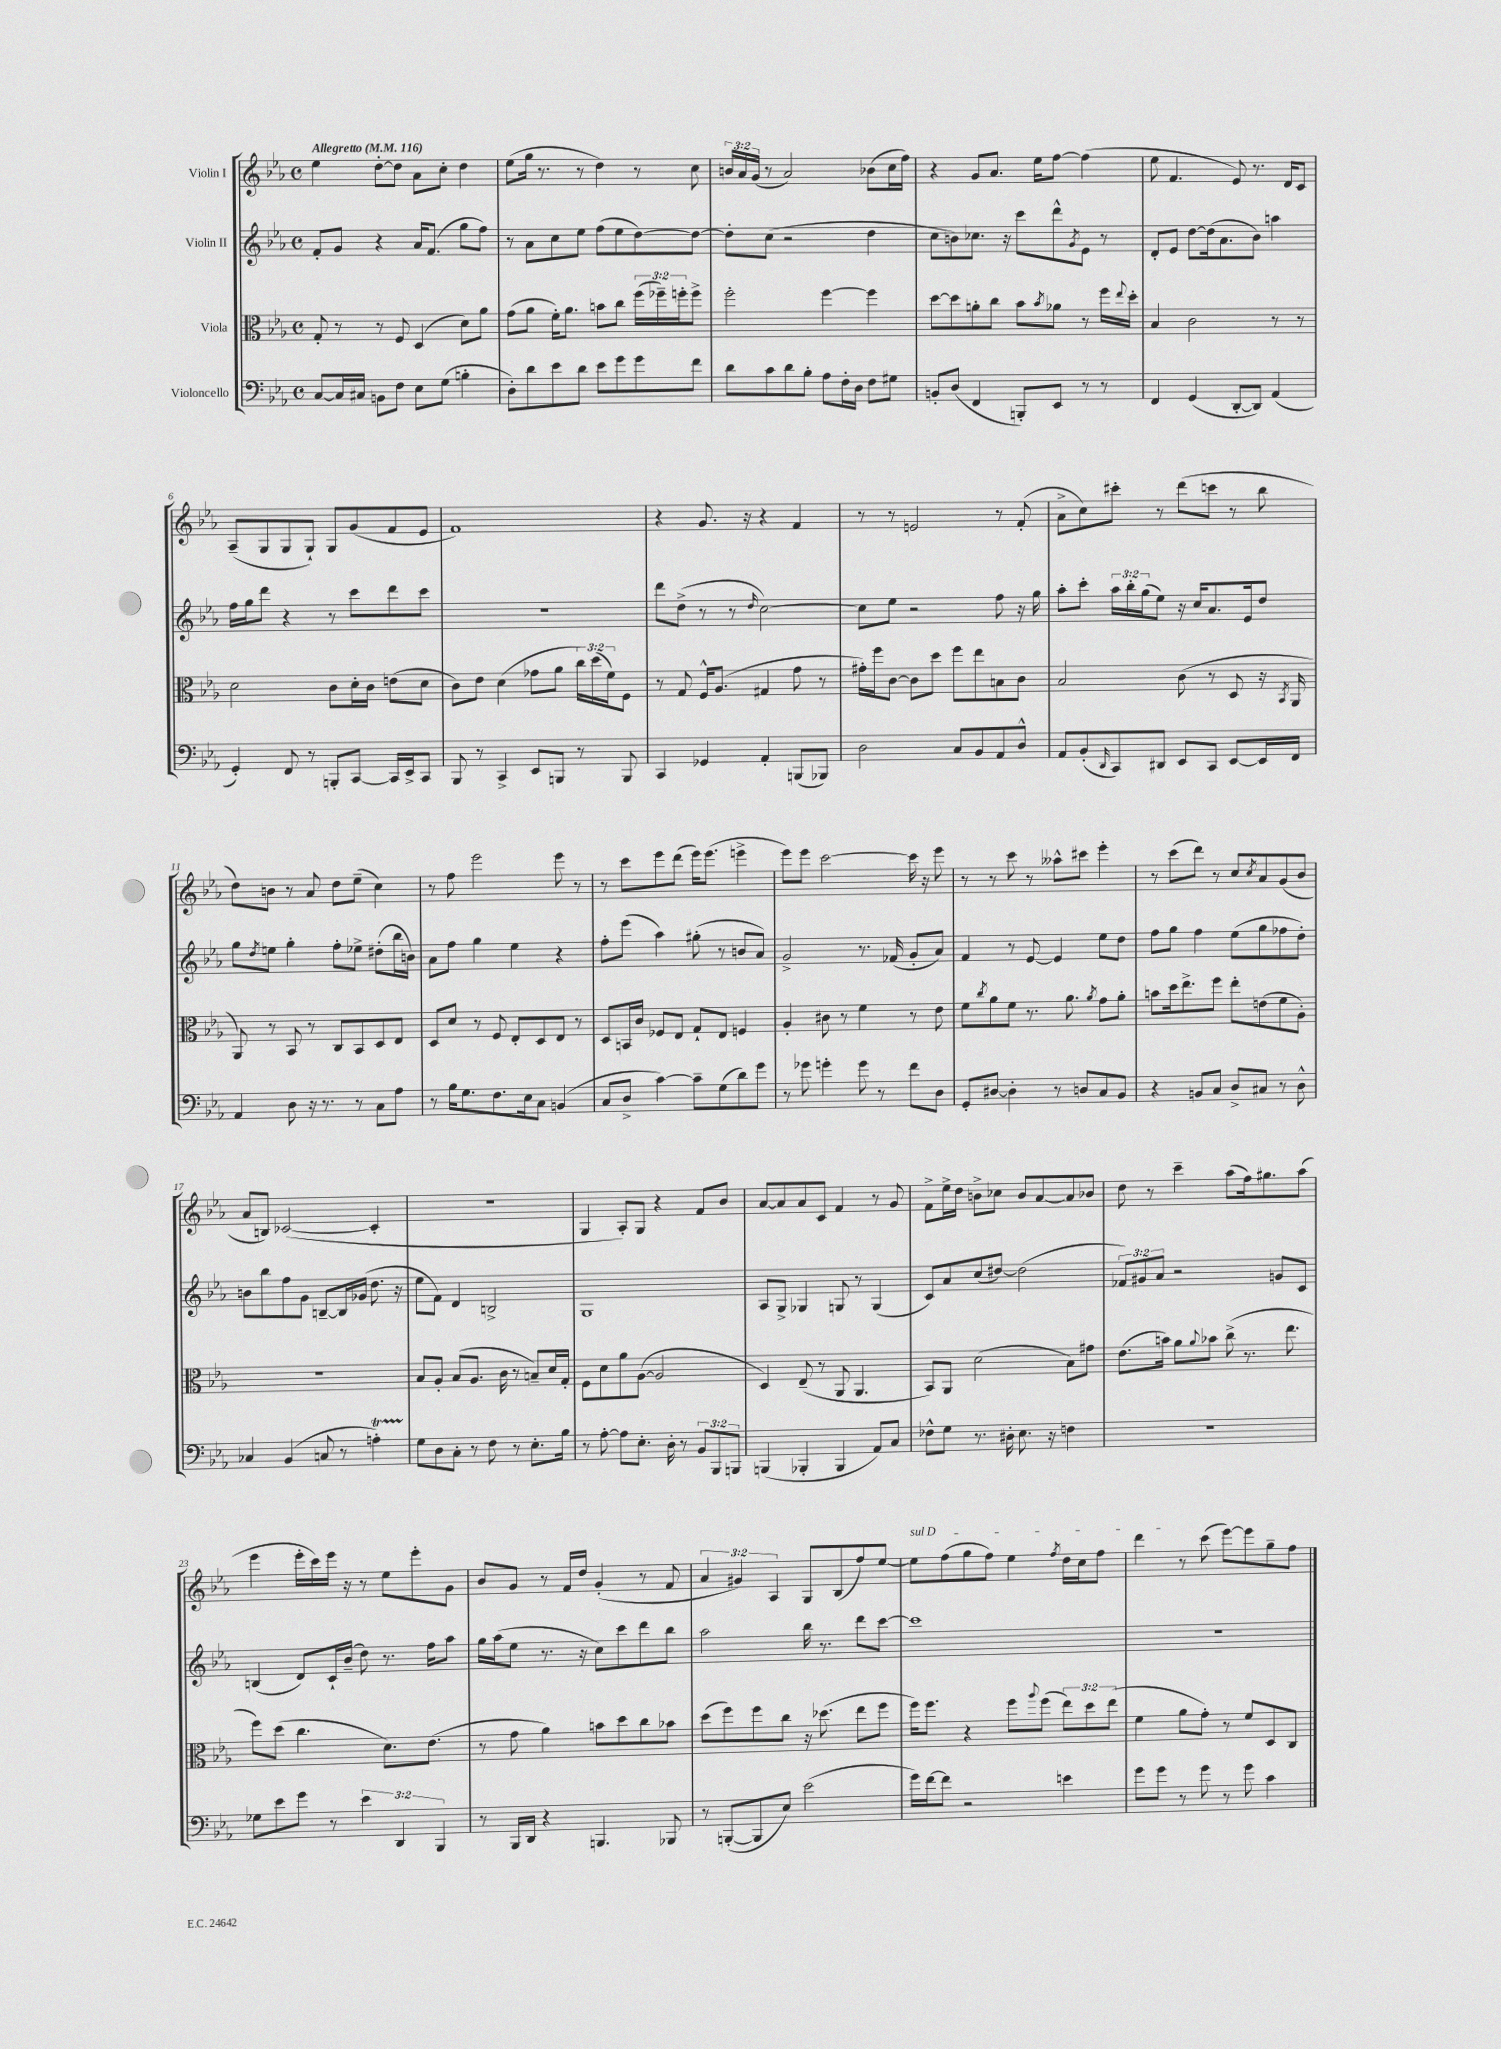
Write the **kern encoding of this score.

**kern	**kern	**kern	**kern
*part4	*part3	*part2	*part1
*staff4	*staff3	*staff2	*staff1
*I"Violoncello	*I"Viola	*I"Violin II	*I"Violin I
*clefF4	*clefC3	*clefG2	*clefG2
*k[b-e-a-]	*k[b-e-a-]	*k[b-e-a-]	*k[b-e-a-]
*M4/4	*M4/4	*M4/4	*M4/4
*met(c)	*met(c)	*met(c)	*met(c)
*MM116	*MM116	*MM116	*MM116
=1	=1	=1	=1
!	!	!	!LO:TX:a:B:t=Allegretto
[8C/L	8G'/	8f'/L	4ee-\
16C/L]	8r	8g/J	.
16C#X/JJ	.	.	.
8BBn\L	8r	4r	[8dd'\L
8F\J	8F/	.	8dd\J]
8E-\L	(4D/	16a-/KL	8a-\L
.	.	(8.f/J	.
(8G\J	.	.	8cc'\J
4Bn'\	8d\L)	8gg\L	4dd\
.	8a-\J	8ff\J)	.
=2	=2	=2	=2
8D'\L)	(8g\L	8r	(8ee-\L
8d\	8a-\J	8a-\L	16gg\Jk
.	.	.	8.r
8e-\	16f'\KL)	8cc\	.
.	8.a-\J	.	.
8d\J	.	8ee-\J	8r
8e-\L	8bn\L	(8ff\L	4dd\)
8g\	8cc\J	8ee-\	.
8g\	(24ff\LL	[8dd\)	8r
.	24ff-X~\)	.	.
.	24ffn'\J	.	.
8f\J	8ff^\J	8dd\J_	8cc\
=3	=3	=3	=3
8d\L	2ff'\	8dd'\L]	24bn/LL
.	.	.	24a-/
.	.	.	(24g/JJ
8c\	.	(8cc\J	8r
8d\	.	2r	2a-/)
8B-'\J	.	.	.
8A-\L	[4ff\	.	.
16F'\L	.	.	.
16D\JJ	.	.	.
8F\L	4ff\]	4dd\	(8b-X\L
8G#X\J	.	.	16cc\L
.	.	.	16ff\JJ)
=4	=4	=4	=4
8BBn'/L	[8dd\L	8cc\L	4r
(8D/J	8dd\]	8bn\)	.
4FF/	8an'\	8.cc-X\J	8g/L
.	8cc\J	.	8.a-/J
.	.	16r	.
8BBBn'/L)	8b-\L	8ccc\L	.
.	.	.	16ee-\KL
.	8qb-/	.	.
8EE-/J	8a-X\J	8ddd^^\	[8ff\J
.	.	8qg/	.
8r	8r	8e-\J	(4ff\]
8r	16ff\LL	8r	.
.	8qqee-/	.	.
.	16dd'\JJ	.	.
=5	=5	=5	=5
4FF/	4B-/	8d'/L	8ee-\
.	.	8e-/J	4.f/
(4GG/	2c\	[8dd\L	.
.	.	(16dd\k]	.
.	.	8.a-\	.
[8DD'/L	.	.	8e-/)
8DD/J])	.	8b-\J)	8.r
(4AA-/	8r	4aan\	.
.	.	.	16d/KL
.	8r	.	8c/J
!!LO:LB:g=z
=6	=6	=6	=6
4GG'/)	2d\	16ff\LL	(8A-~/L
.	.	16gg\J	.
.	.	8ddd\J	8G/
8FF/	.	4r	8G/
8r	.	.	8G`/J)
8BBBn'/L	8c\L	8r	8G/L
[8CC/J	16d'\L	8ccc\L	(8g/
.	16c\JJ	.	.
16CC/LL]	(8en\L	8ddd\	8f/
16EE-^/J	.	.	.
8CC/J	8d\J	8ccc\J	8e-/J
=7	=7	=7	=7
8BBB-/	8c\L)	1r	1f)
8r	8e-\J	.	.
4CC^/	(4d\	.	.
8EE-/L	8g-X\L	.	.
8BBBn/J	8a-\J	.	.
8r	24cc\LL)	.	.
.	(24dd\	.	.
.	24f\J)	.	.
8BBB/	8F\J	.	.
=8	=8	=8	=8
4CC/	8r	8ddd\L	4r
.	8G/	(8dd^\J	.
4GG-X/	16F^^/KL	8r	8.g/
.	(8.A-/J	.	.
.	.	8r	.
.	.	.	16r
.	.	16qqdd/	.
4AA-'/	4G#X/	[2cc\)	4r
(8BBBn/L	8g\	.	4f/
8BBB-X/J)	8r	.	.
=9	=9	=9	=9
2D\	16g#X'\LL)	8cc\L]	8r
.	16ff\J	.	.
.	[8c\J	8ee-\J	8r
.	8c\L]	2r	2en/
.	8dd\J	.	.
8C/L	8ff\L	.	.
8BB-/	8ee-\	.	.
8AA-/	8Bn\	8ff\	8r
8D^^/J	8c\J	16r	(8f'/
.	.	16gg\	.
=10	=10	=10	=10
8AA-/L	2B-/	8aa-'\L	8a-^\L
(8BB-'/	.	8ccc'\J	8cc\)
16qqDD/	.	.	.
8CC/)	.	24aa-\LL	8ccc#X'\J
.	.	24bb-'\	.
.	.	(24gg\J	.
8DD#X/J	.	8ee-\J)	8r
8EE-/L	(8c\	16r	(8ddd\L
.	.	16cc/KL	.
8CC/J	8r	8.a-/	8cccn\J
[8EE-/L	8D/	.	8r
.	.	16e-/k	.
16EE-/L]	16r	8dd/J	8bb-\
.	8qBB-/	.	.
16FF/JJ	16AA-/	.	.
!!LO:LB:g=z
=11	=11	=11	=11
4AA-/	8AA-/)	8gg\L	8dd\L)
.	.	8qdd/	.
.	8r	8een\J	8bn\J
8D\	8BB-/	4gg'\	8r
16r	8r	.	8a-/
8.r	.	.	.
.	8C/L	8ff'\L	8dd\L
8r	8BB-/	8ee-X^\J	(8ee-~\J
8C\L	8D/	(8dd#X'\L	4cc\)
8A-\J	8E-/J	16bb-\L	.
.	.	16bn\JJ)	.
=12	=12	=12	=12
8r	8D/L	8a-\L	8r
16B-\KL	8d/J	8ff\J	8ff\
8.G\	.	.	.
.	8r	4gg\	2eee-\
8.F\	8F/	.	.
.	8E-'/L	4ee-\	.
16E-\k	.	.	.
8C\J	8D/	.	.
(4BBn/	8E-/J	4r	8eee-\
.	8r	.	8r
=13	=13	=13	=13
8C/L	8D/L	8ff'\L	8r
8D^/J	16BBn/L	(8eee-\J	8ccc\L
.	16c/JJ	.	.
[4c\)	8F-X/L	4aa-\)	8eee-\
.	8E-/J	.	(8ddd\J
8c~\L]	8G`/L	(8gg#X'\	16eee-\KL)
.	.	.	(8.eee-\J
(8G\	8E-/J	8r	.
8d\)	4Fn/	8bn/L	4eeen^\
8g\J	.	8a-/J)	.
=14	=14	=14	=14
8r	4A-'/	2g^/	8eee-\L)
8g-X\	.	.	8eee-\J
4gn'\	8c#X\	.	[2ccc\
.	8r	.	.
8g\	4f\	8.r	.
8r	.	.	.
.	.	(16f-X/	.
8f\L	8r	8g'/L	16ccc\]
.	.	.	16r
8D\J	8e-\	8a-/J)	8eee-\
=15	=15	=15	=15
8GG'/L	8f\L	4f/	8r
.	8qcc/	.	.
[8D#X/J	8a-\	.	8r
4D#'\]	8f\J	8r	8ccc\
.	8.r	[8e-/	8r
8r	.	4e-/]	8aa--X^^\L
.	8.a-\	.	.
8Dn/L	.	.	8ccc#X\J
.	8qa-/	.	.
8C/	8g\L	8ee-\L	4eee-'\
8BB-/J	8a-'\J	8dd\J	.
=16	=16	=16	=16
4r	8bn\L	8ff\L	8r
.	16dd\k	8gg\J	(8ccc\L
.	8.ee-^\	.	.
8BBn/L	.	4ff\	8ddd\J)
8C/J	8ff\J	.	8r
8D^/L	8ee-'\L	(8ee-\L	8cc/L
.	.	.	8qcc/
8C#X/J	(8en\	8gg\	8a-/
8r	8f\	8ff-X\	(8g/
8D^^\	8A-'\J)	8dd'\J)	8b-/J
!!LO:LB:g=z
=17	=17	=17	=17
4C-X/	1r	8bn\L	8a-/L
.	.	8bb-\	8Bn/J)
(4BB-/	.	8ff\	([2c-X/
.	.	8g\J	.
8Cn/	.	[8Bn~/L	.
8r	.	16B/L]	.
.	.	(16g-X/JJ	.
4Ant'\)	.	8.dd\	4c-'/]
.	.	16r	.
=18	=18	=18	=18
8G\L	8B-/L	8ee-\L	1r
8D\	8A-'/J	8f\J)	.
8C'\J	(8B-/L	4d/	.
8r	8.A-/J	.	.
8F\	.	2Bn^/	.
.	16c\	.	.
8r	8r	.	.
8.E-'\L	8Bn~/L)	.	.
.	16d/L	.	.
16B-\Jk	16G'/JJ	.	.
=19	=19	=19	=19
8r	8F\L	1G	4G/
[8A-'\	8d\	.	.
8A-\L]	8a-\	.	8A-'/L)
8.E-'\J	([8A-\J	.	8G/J
.	2A-/]	.	4r
16D'\	.	.	.
8r	.	.	.
12BB-/L	.	.	8f/L
12BBB-/	.	.	.
.	.	.	8b-/J
12BBBn/J	.	.	.
=20	=20	=20	=20
(4BBBn/	4D/)	8A-/L	[8a-/L
.	.	8G^/J	8a-/]
4BBB-X'/	(8E-~/	4G-X/	8a-/
.	8r	.	8c/J
4BBB-/	8AA-/	8Gn/	4f/
.	4.AA-/	8r	.
8AA-/L)	.	(4G/	8r
8C/J	.	.	8g/
=21	=21	=21	=21
8F-X^^\L	8BB-/L)	8c/L)	8f^\L
8G\J	8AA-/J	8a-/	16ee-^\L
.	.	.	16dd\JJ
8.r	(2d\	(8cc/	8bn^\L
.	.	[8dd#X/J)	8cc-X\J
16D#X'\	.	.	.
8.E-\	.	(2dd#\]	8b/L
.	.	.	[8a-/
16r	.	.	.
4Fn\	8B-\L)	.	8a-/]
.	8g#X\J	.	8b-X/J
=22	=22	=22	=22
1r	(8.e-\L	12f-X/L)	8dd\
.	.	12g#X/	.
.	.	.	8r
.	.	12a-/J	.
.	16bn\Jk)	.	.
.	8a-\L	2r	4ccc~\
.	8qqa-/	.	.
.	8b-X\J	.	.
.	(8cc^\	.	(8aa-\L
.	8.r	.	16ff\k)
.	.	.	8.gg#X\
.	.	8gn/L	.
.	8.ee-\	.	.
.	.	8c/J	(8aa-\J
!!LO:LB:g=z
=23	=23	=23	=23
8G-X\L	8ff\L)	(4Bn/	4eee-\
8e-\	(8dd\J	.	.
8g\J	4.cc\	8d/L)	16eee-'\LL
.	.	.	16ccc\)
8r	.	16c`/L	16eee-\JJ
.	.	(16b-~/JJ	16r
6e-\	.	8dd\)	8r
.	8.d\L)	8.r	8ee-\L
6DD/	.	.	.
.	.	.	8eee-'\
.	(8.e-\J	16ff\KL	.
6BBB-/	.	.	.
.	.	8aa-\J	8g\J
=24	=24	=24	=24
8r	8r	16gg\LL	8b-/L
.	.	(16aa-\J	.
16BBB-/LL	8g\	8ee-\J	8g/J
16DD/JJ	.	.	.
4r	4a-\)	8.r	8r
.	.	.	16f/LL
.	.	16r	16dd/JJ
4.BBBn/	8bn\L	8cc\L)	(4g'/
.	8dd\	8ccc\	.
.	8cc\	8ddd\	8r
8BBB-X/	8b-X\J	8bb-\J	8f/
=25	=25	=25	=25
8r	(8dd\L	2aa-\	6a-/
([8BBBn'/L	8ff\)	.	.
.	.	.	6g#X/)
8BBB/]	8ff\	.	.
.	.	.	6A-/
8E-/J)	8cc\J	.	.
(2e-\	16r	16bb-\	8G/L
.	(8.dd-X\	8.r	.
.	.	.	(8B-/
.	8ee-\L	8ddd\L	8ff/)
.	8ff\J	[8ccc\J	[8ee-/J
=26	=26	=26	=26
!	!	!	!LO:TX:a:i:t=sul D
16g\LL)	16ff\KL)	1ccc]	8ee-\L]
[16f\J	8.ff\J	.	.
8f\J]	.	.	(8ff\
2r	4r	.	8gg\
.	.	.	8ff\J)
.	8ff\L	.	4ee-\
.	8qqaa-/	.	.
.	(8ff\J	.	.
.	.	.	8qff/
4en\	12ee-\L)	.	16dd\LL
.	.	.	16cc\J
.	12dd\	.	.
.	.	.	8ff\J
.	(12ee-\J	.	.
=27	=27	=27	=27
8g\L	4f\	1r	4ddd\
8g\J	.	.	.
8r	8a-\L	.	8r
8g\	8g'\J)	.	(8ccc\
8r	8r	.	[8eee-\L)
8g\	8f/L	.	8eee-\]
4c\	8D/	.	8gg~\
.	8C/J	.	8ff\J
==	==	==	==
*-	*-	*-	*-
